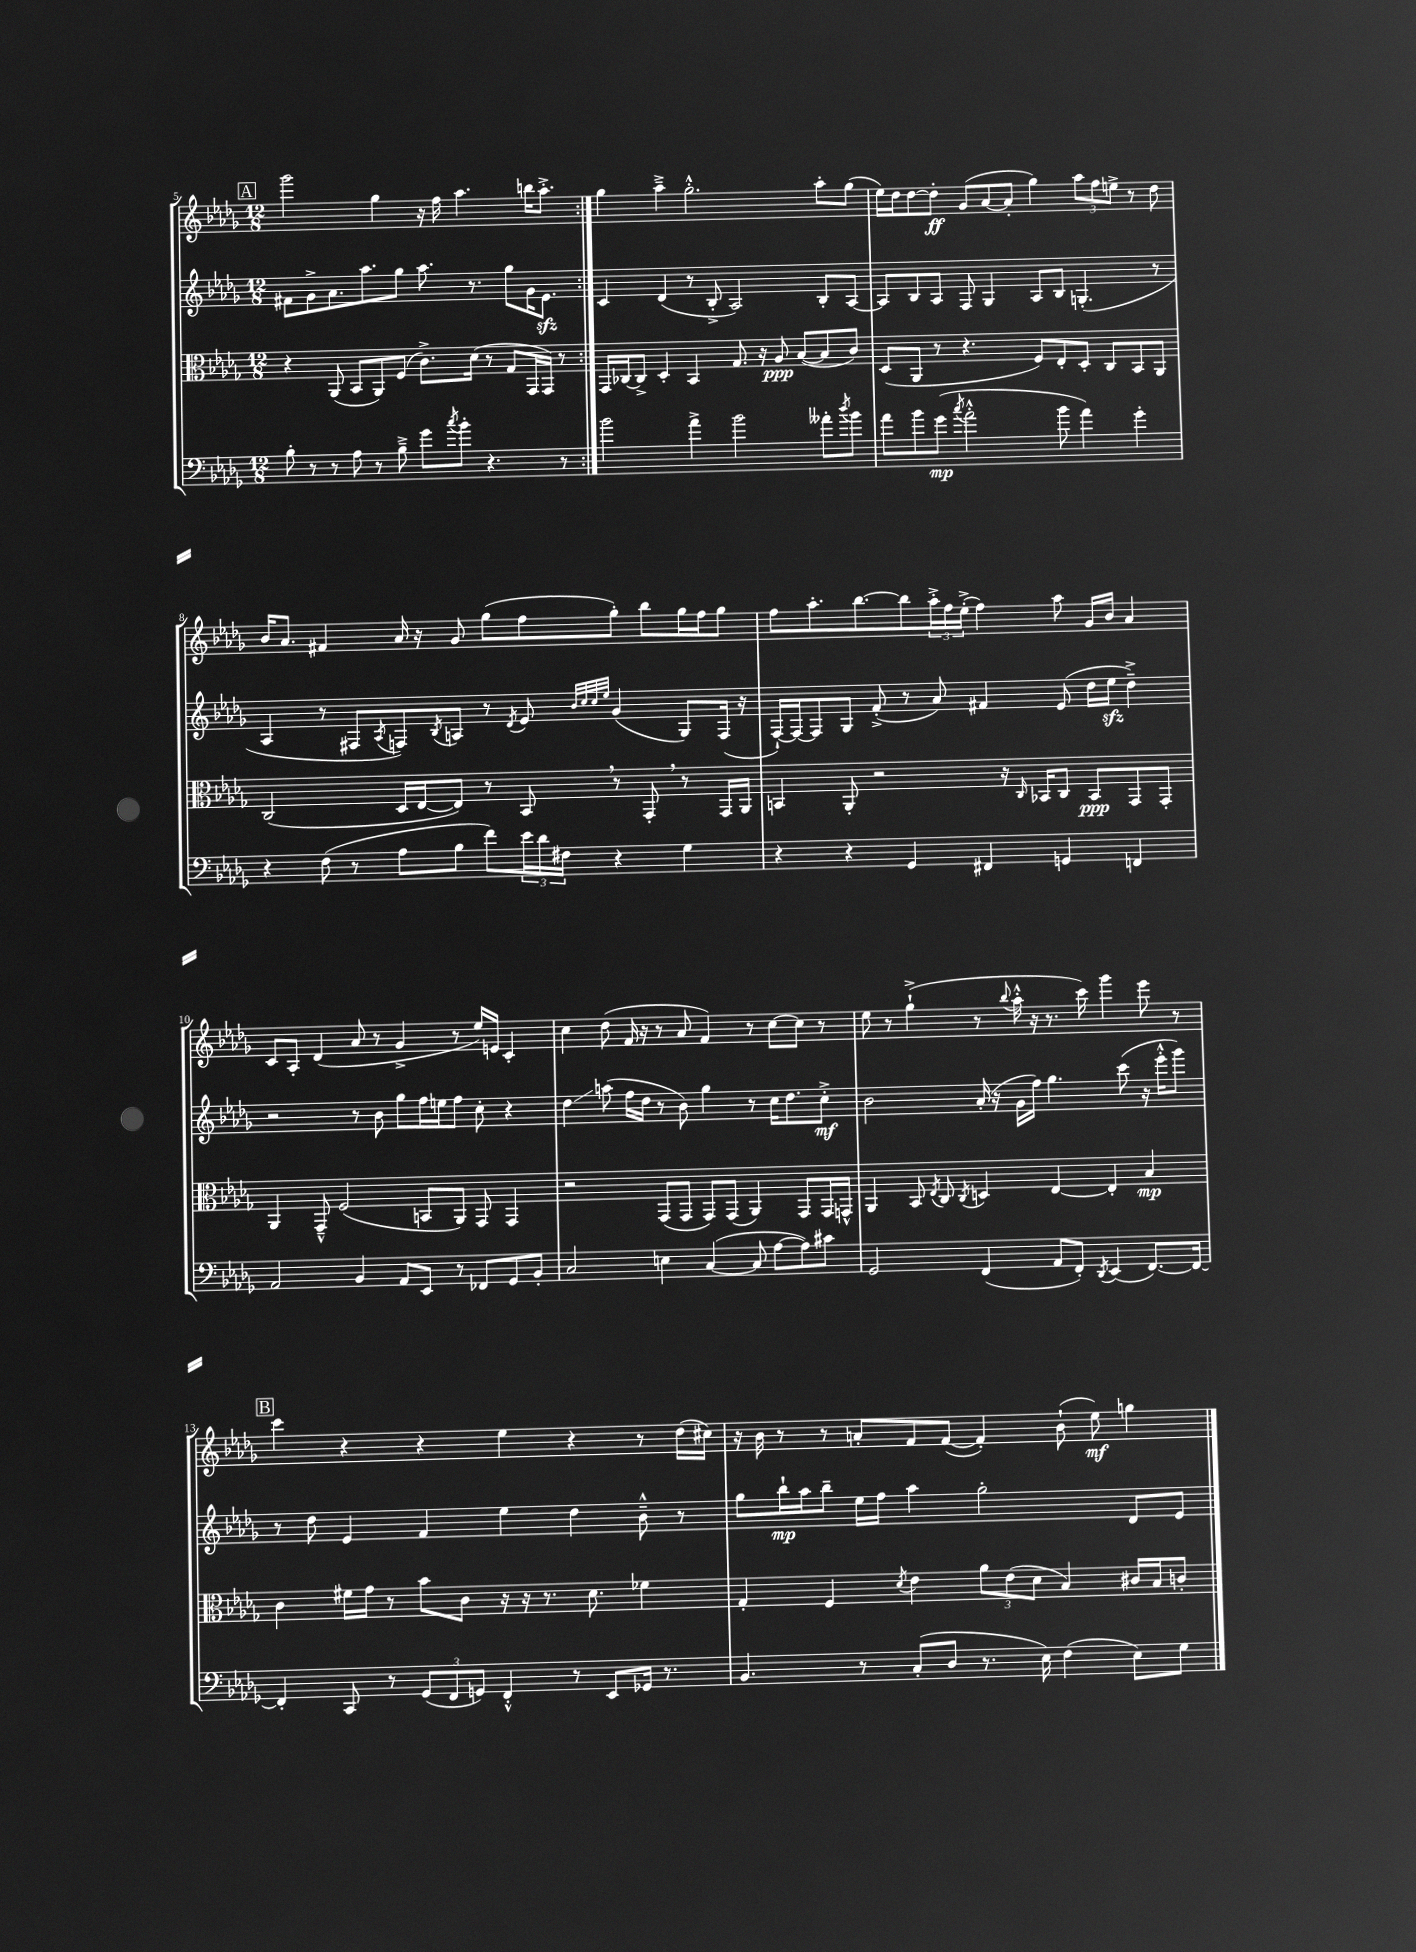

**kern	**kern	**kern	**kern
*staff4	*staff3	*staff2	*staff1
*clefF4	*clefC3	*clefG2	*clefG2
*k[b-e-a-d-g-]	*k[b-e-a-d-g-]	*k[b-e-a-d-g-]	*k[b-e-a-d-g-]
*M12/8	*M12/8	*M12/8	*M12/8
8B-'	4r	8f#	2ggg-
8r	.	8g-^	.
8r	(8AA-	8.a-	.
8A-	8BB-	.	.
.	.	8.aa-	.
8r	8AA-)	.	4gg-
8B-~^	(8F	8gg-	.
8g-	8.c^)	8.aa-	16r
.	.	.	16ff
8qcc	.	.	.
8b-'	.	.	4.aa-
.	(16d-	8.r	.
4.r	8r	.	.
.	8G-	8gg-	.
.	16GG-	16g-	16bb
.	16GG-)	8.e-	8.aa-'^
8r	8r	.	.
=:|!	=:|!	=:|!	=:|!
2b-	16GG-	4c	4gg-
.	[16C-	.	.
.	8C-^]	.	.
.	4D-'	(4d-	4aa-~^
4a-^	4BB-	8r	2.gg-'^^
.	.	8B-'^	.
2b-	8.G-	2A-)	.
.	16r	.	.
.	8A-	.	.
.	([8B-	.	.
8a--'	8B-]	8B-'	8aa-'
8qdd-	.	.	.
8b-	8c)	[8A-	(8gg-
=	=	=	=
8a-	(8D-	8A-]	16ee-)
.	.	.	16dd-
8b-	8AA-	8B-	[8dd-
(8g-	8r	8A-	8dd-']
8qcc	.	.	.
2a-'^^	4.r	8F	(8g-
.	.	4G-	[8a-
.	.	.	8a-']
.	8F)	8A-	4gg-)
8b-	8E-'	8B-	.
4a-)	8D-'	(4.G'	12aa-
.	.	.	12ff
.	8C	.	.
.	.	.	12ee^
4g-'	8BB-	.	8r
.	8AA-	8r	8dd-
=	=	=	=
4r	(2C	4A-	16b-
.	.	.	8.a-
(8F	.	8r	4f#
8r	.	8F#	.
.	.	8qA-	.
8A-	16D-	8F)	16a-
.	[16E-	.	16r
.	.	8qB-	.
8B-	8E-])	8A	8g-
8f)	8r	8r	(8gg-
.	.	8qd-	.
24e-	8BB-	8e-	8ff
24d-	.	.	.
24F#	.	.	.
.	.	32qqb-	.
.	.	32qqcc	.
.	.	32qqcc	.
.	.	32qqee-	.
4r	8r	(4g-	8gg-')
.	8GG-'	.	8bb-
4G-	8r	8G-)	16gg-
.	.	.	16ff
.	16GG-	(16F	8gg-
.	16AA-	16r	.
=	=	=	=
4r	4BB	[16F`)	8ff
.	.	16F_	.
.	.	8F]	8.aa-'
4r	8AA-'	8G-	.
.	.	.	[8.bb-
.	2r	(8f'^	.
4GG-	.	8r	8bb-]
.	.	8a-)	24aa-'^
.	.	.	24ff
.	.	.	(24ee-'^
4FF#	.	4f#	4ff)
.	16r	.	.
.	16qqC	.	.
.	16BB-	.	.
4GG	8C	(8e-	8aa-
.	8BB-	16dd-	16g-
.	.	16ee-	16b-
4FF	8GG-	4dd-~^)	4a-
.	8GG-'	.	.
=	=	=	=
2AA-	4AA-	2r	8c
.	.	.	8A-'
.	8GG-~^^	.	(4d-
.	(2F	.	.
4BB-	.	8r	8a-
.	.	8b-	8r
8AA-	.	8gg-	4g-^
8EE-	8BB	16ff	.
.	.	16ee	.
8r	8AA-)	8ff	8r
8FF-	8GG-	8cc'	16ee-)
.	.	.	16e
8GG-	4GG-	4r	4c'
8BB-'	.	.	.
=	=	=	=
2C	2r	4dd-	4cc
.	.	(8aa	(8dd-
.	.	16ff	16f
.	.	16dd-	16r
4E	(8GG-	8r	8r
.	8GG-	8b-)	8a-
([4C	8GG-)	4gg-	4f)
.	(8GG-	.	.
8C]	4AA-)	8r	8r
[8A-	.	16cc	[8cc
.	.	8.dd-	.
8A-])	8GG-	.	8cc]
8c#	16GG-	8cc'^	8r
.	16GG^^	.	.
=	=	=	=
2GG-	4AA-	2b-	8ee-
.	.	.	8r
.	8BB-	.	(4gg-`^
.	8qE-	.	.
.	8C	.	.
.	8qC	.	.
(4FF	4D	(16a-'	8r
.	.	16r	.
.	.	.	8qqbb-
.	.	16g-	16aa-'^^
.	.	16ff)	16r
8AA-	[4E-	4.gg-	8.r
8FF')	.	.	.
.	.	.	16ccc)
8qDD-	.	.	.
(4EE-	4E-']	.	4ggg-
.	.	(8ccc	.
[8.FF)	4B-	16r	8eee-
.	.	16eee-'^^	.
.	.	8ggg-)	8r
16FF_	.	.	.
=	=	=	=
4FF']	4c	8r	4ccc
.	.	8dd-	.
8CC	16f#	4e-	4r
.	16g-	.	.
8r	8r	.	.
(12GG-	8b-	4f	4r
12FF	.	.	.
.	8c	.	.
12GG)	.	.	.
4FF'^^	16r	4ee-	4ee-
.	16r	.	.
.	8.r	.	.
8r	.	4dd-	4r
.	8.d-	.	.
8EE-	.	.	.
16GG-	4f-	8b-~^^	8r
8.r	.	.	.
.	.	8r	(16dd-
.	.	.	16cc#)
=	=	=	=
4.BB-	4G-'	8gg-	16r
.	.	.	16b-
.	.	16bb-`	8r
.	.	16aa-	.
.	4F	8bb-~	8r
8r	.	16ee-	8a'
.	.	16ff	.
.	8qd-	.	.
(8C'	4e-	4aa-	8f
8D-	.	.	([8f
8.r	12a-	2gg-'	4f'])
.	(12e-	.	.
.	12d-	.	.
16E-)	.	.	.
(4F	4B-)	.	(8b-`
.	.	.	8ee-)
8E-)	16c#	8d-	4gg
.	16B-	.	.
8G-	8c'	8e-	.
==	==	==	==
*-	*-	*-	*-
